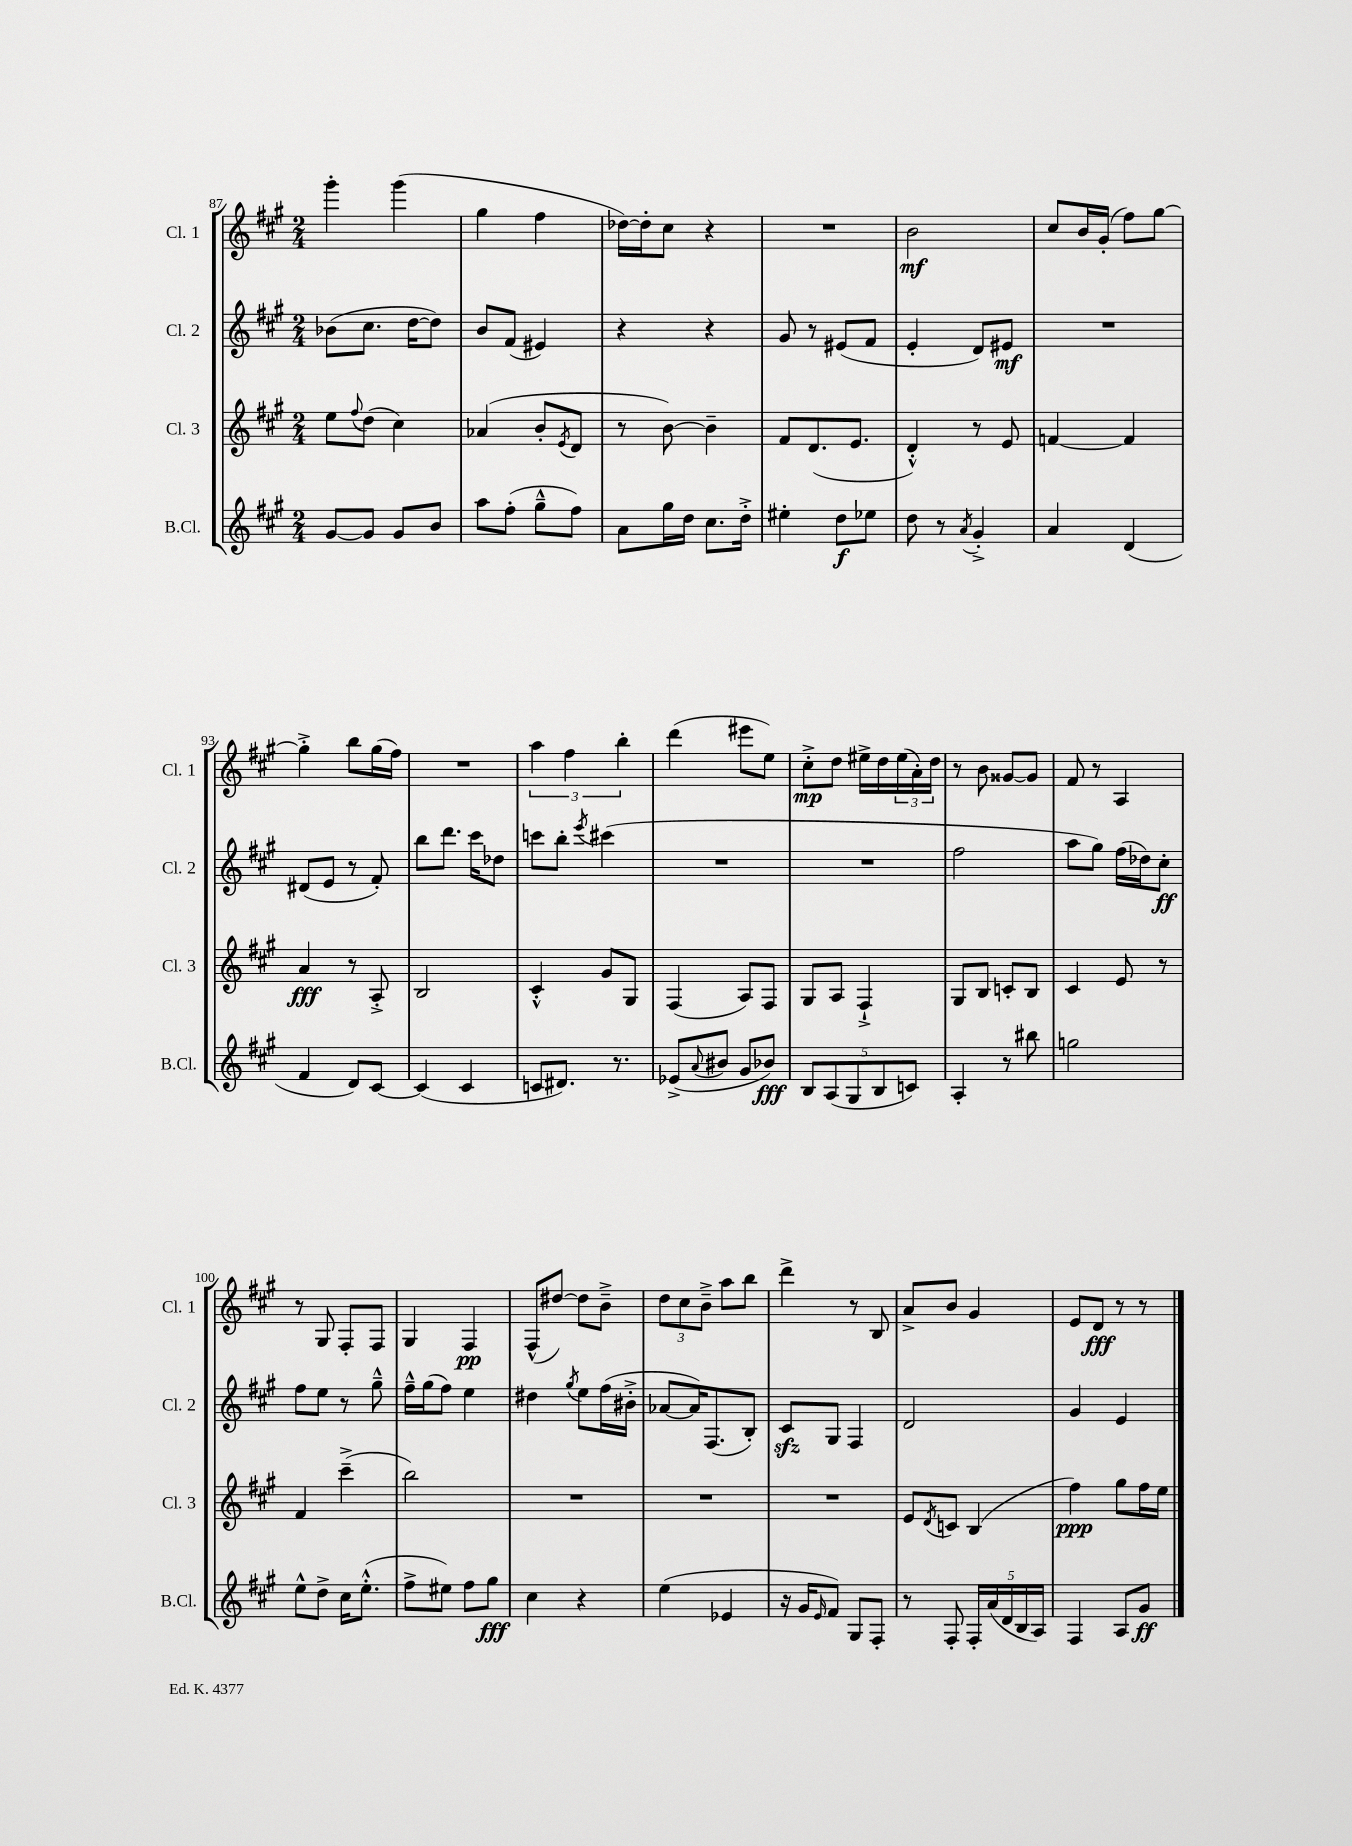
<<
\new StaffGroup <<
\new Staff = "s0" \with { instrumentName = "Cl. 1" shortInstrumentName = "Cl. 1" } {
    \clef treble \key a \major \numericTimeSignature \time 2/4
    gis'''4-. gis'''4( |
    gis''4 fis''4 |
    des''16~) des''16-. cis''8 r4 |
    R2 |
    b'2\mf |
    cis''8 b'16 gis'16-.( fis''8) gis''8~ |
    gis''4-.-> b''8 gis''16( fis''16) |
    R2 |
    \tuplet 3/2 { a''4 fis''4 b''4-. } |
    d'''4( eis'''8 e''8) |
    cis''8-.->\mp d''8 eis''16-> d''16 \tuplet 3/2 { eis''16( a'16-.) d''16 } |
    r8 b'8 gisis'8~ gisis'8 |
    fis'8 r8 a4 |
    r8 gis8 fis8-. fis8 |
    gis4 fis4\pp |
    fis8-^( dis''8~) dis''8 b'8---> |
    \tuplet 3/2 { d''8 cis''8 b'8---> } a''8 b''8 |
    d'''4-> r8 b8 |
    a'8-> b'8 gis'4 |
    e'8 d'8\fff r8 r8 \bar "|." |
}
\new Staff = "s1" \with { instrumentName = "Cl. 2" shortInstrumentName = "Cl. 2" } {
    \clef treble \key a \major \numericTimeSignature \time 2/4
    bes'8( cis''8. d''16~ d''8) |
    b'8 fis'8( eis'4) |
    r4 r4 |
    gis'8 r8 eis'8( fis'8 |
    e'4-. d'8) eis'8\mf |
    R2 |
    dis'8( e'8 r8 fis'8-.) |
    b''8 d'''8. cis'''16 des''8 |
    c'''8 b''8-. \acciaccatura { e'''8 } cis'''4( |
    R2 |
    R2 |
    fis''2 |
    a''8 gis''8) fis''16( des''16) cis''8-.\ff |
    fis''8 e''8 r8 gis''8---^ |
    fis''16---^ gis''16( fis''8) e''4 |
    dis''4 \acciaccatura { gis''8 } e''8 fis''16( bis'16-.-> |
    aes'8~ aes'16) fis8.( b8-.) |
    cis'8\sfz gis8 fis4 |
    d'2 |
    gis'4 e'4 \bar "|." |
}
\new Staff = "s2" \with { instrumentName = "Cl. 3" shortInstrumentName = "Cl. 3" } {
    \clef treble \key a \major \numericTimeSignature \time 2/4
    e''8 \appoggiatura { fis''8 } d''8( cis''4) |
    aes'4( b'8-. \acciaccatura { e'8 } d'8 |
    r8 b'8~) b'4-- |
    fis'8 d'8.( e'8. |
    d'4-.-^) r8 e'8 |
    f'4~ f'4 |
    a'4\fff r8 a8-.-> |
    b2 |
    cis'4-.-^ gis'8 gis8 |
    fis4( a8) fis8 |
    gis8 a8 fis4-!-> |
    gis8 b8 c'8-. b8 |
    cis'4 e'8 r8 |
    fis'4 cis'''4--->( |
    b''2) |
    R2 |
    R2 |
    R2 |
    e'8 \acciaccatura { d'8 } c'8 b4( |
    fis''4\ppp) gis''8 fis''16 e''16 \bar "|." |
}
\new Staff = "s3" \with { instrumentName = "B.Cl." shortInstrumentName = "B.Cl." } {
    \clef treble \key a \major \numericTimeSignature \time 2/4
    gis'8~ gis'8 gis'8 b'8 |
    a''8 fis''8-.( gis''8---^ fis''8) |
    a'8 gis''16 d''16 cis''8. d''16-.-> |
    eis''4-. d''8\f ees''8 |
    d''8 r8 \acciaccatura { a'8 } gis'4-.-> |
    a'4 d'4( |
    fis'4 d'8) cis'8~ |
    cis'4( cis'4 |
    c'8 dis'8.) r8. |
    ees'8->( \appoggiatura { a'8 } bis'8 gis'8 bes'8\fff) |
    \tuplet 5/4 { b8 a8( gis8 b8 c'8) } |
    a4-. r8 bis''8 |
    g''2 |
    e''8-^ d''8-> cis''16 e''8.-.-^( |
    fis''8-> eis''8) fis''8 gis''8\fff |
    cis''4 r4 |
    e''4( ees'4 |
    r16 gis'16 \grace { e'16 } fis'8) gis8 fis8-. |
    r8 fis8-. \tuplet 5/4 { fis16-. a'16( d'16 b16 a16) } |
    fis4 a8 gis'8\ff \bar "|." |
}
>>
>>
\layout { \context { \Score currentBarNumber = #87 } }
